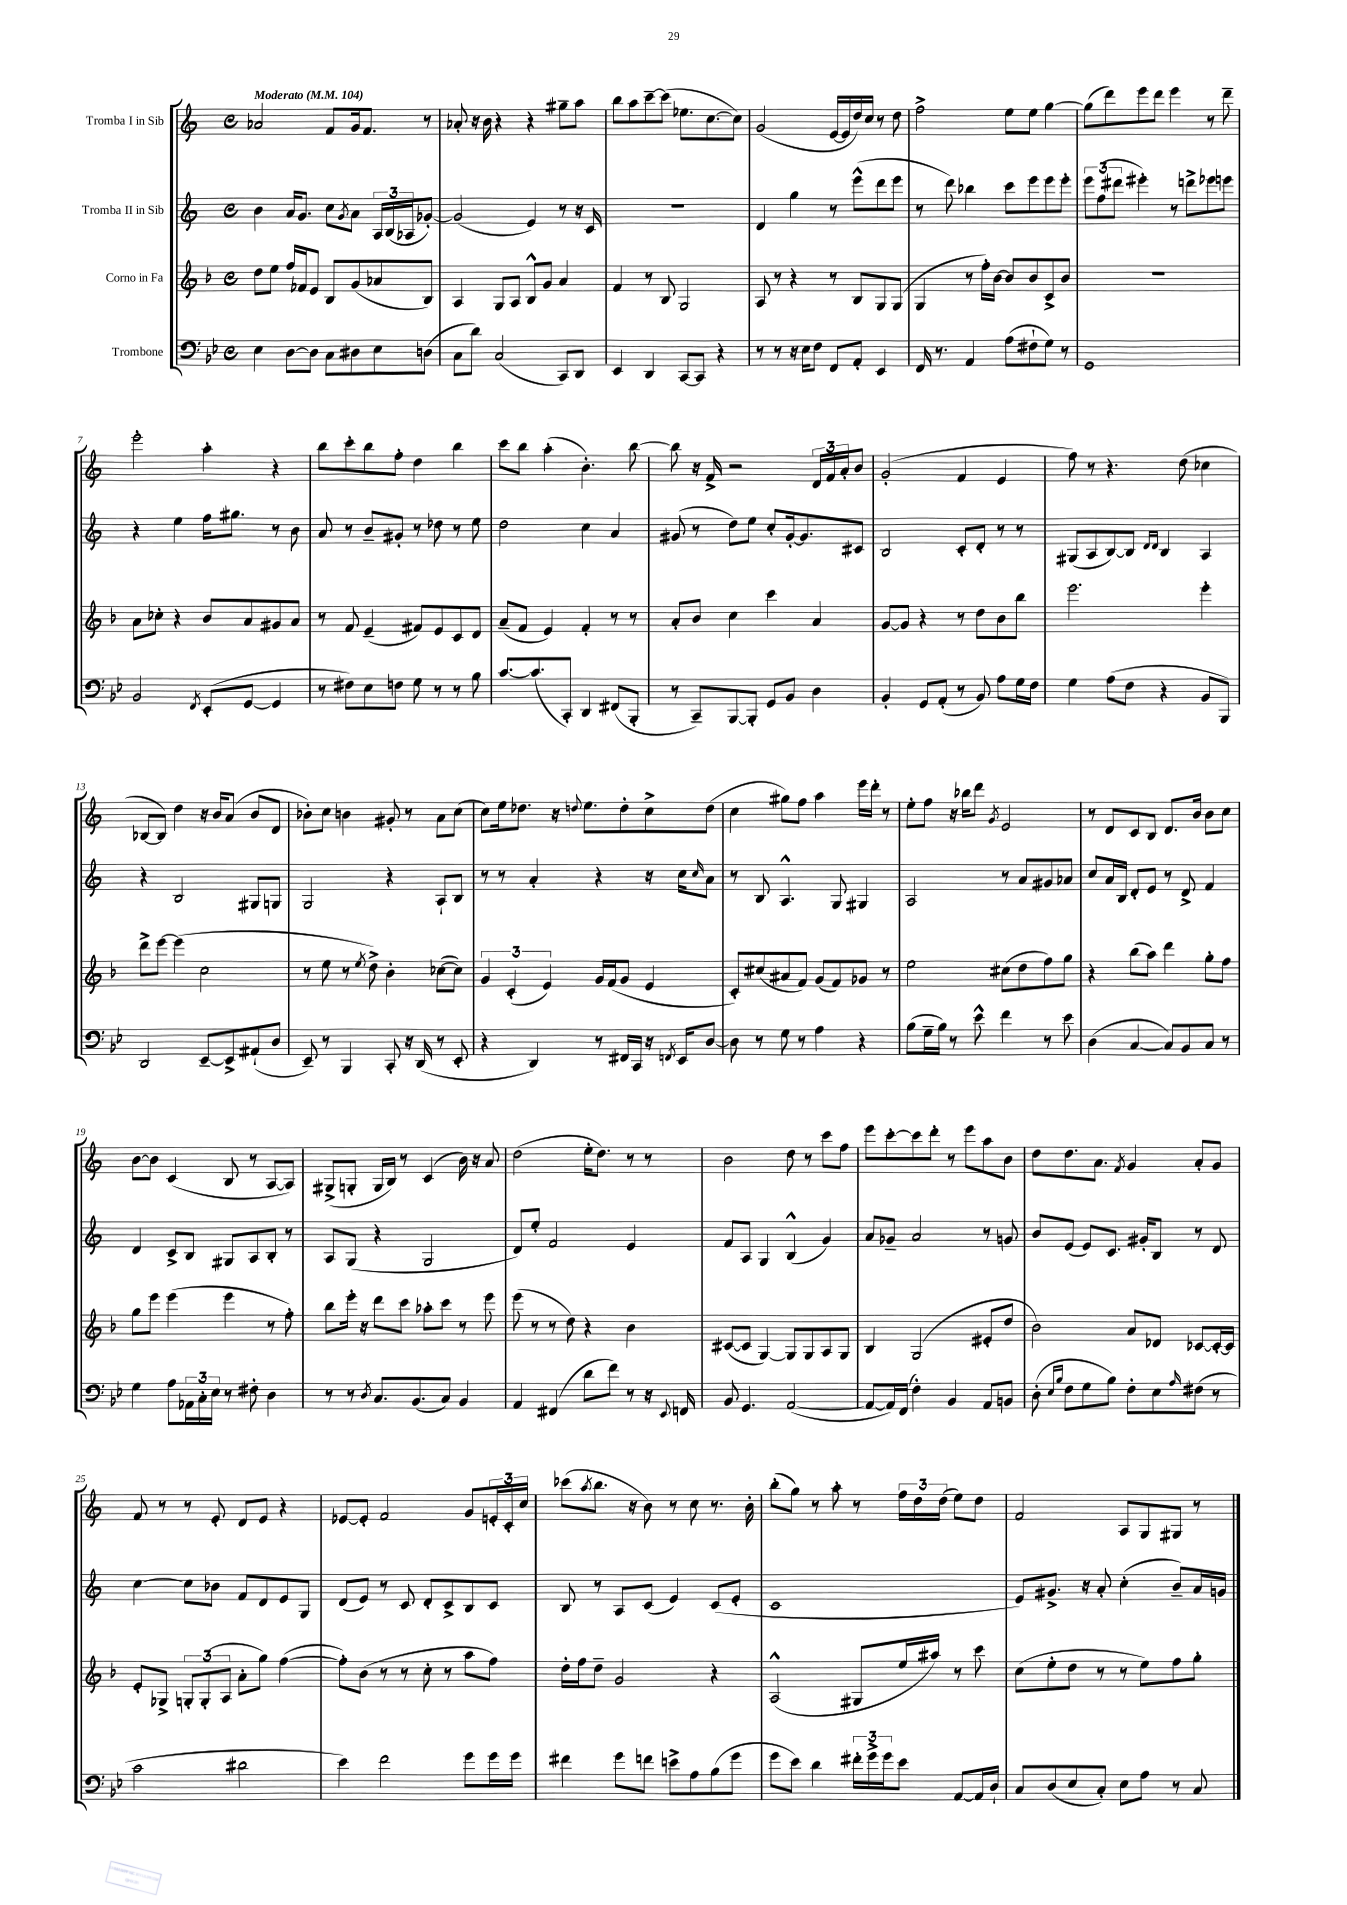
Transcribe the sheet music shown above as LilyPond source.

<<
\new StaffGroup <<
\new Staff = "s0" \with { instrumentName = "Tromba I in Sib" } {
    \clef treble \key c \major \defaultTimeSignature \time 4/4 \tempo "Moderato" 4 = 104
    aes'2 f'8 g'16 f'8. r8 |
    aes'8-. r16 b'16 r4 r4 gis''8-- a''8 |
    b''8 a''8 c'''8~-- c'''8( ees''8. c''8.~ c''8) |
    g'2( e'16~ e'16 d''16) c''16 r8 d''8 |
    f''2-> e''8 e''8 g''4~ |
    g''8( d'''8) e'''8 d'''8 e'''4 r8 d'''8-- |
    e'''2-. a''4-. r4 |
    b''8 c'''8-. b''8 f''8-. d''4 b''4 |
    c'''8 b''8 a''4-.( b'4.-.) b''8~ |
    b''8 r16 f'16-> r2 \tuplet 3/2 { d'16 f'16 a'16-. } b'8 |
    g'2-.( f'4 e'4 |
    f''8) r8 r4. d''8( ces''4 |
    bes8~ bes8) d''4 r16 b'16 a'8( b'8 d'8 |
    bes'8-.) c''8 b'4 gis'8-. r8 a'8 c''8( |
    c''8) e''16 des''8. r16 \appoggiatura { d''8 } e''8. d''8-. c''8-> d''8( |
    c''4 gis''8) f''8 a''4 e'''16 d'''16-. r8 |
    e''8-. f''8 r16 bes''16 d'''8 \acciaccatura { g'8 } e'2 |
    r8 d'8 c'8 b8 d'8. b'16 b'8 c''8 |
    b'8~ b'8 c'4( b8 r8 a8~ a8) |
    gis8->( g8-. g16 b16) r8 c'4( b'16) r16 a'8 |
    d''2( e''16-. d''8.) r8 r8 |
    b'2 d''8 r8 c'''8 f''8 |
    e'''8 c'''8~-. c'''8 d'''8-. r8 e'''8 a''8 b'8 |
    d''8 d''8. a'8. \acciaccatura { f'8 } g'4 a'8-. g'8 |
    f'8 r8 r8 e'8-. d'8 e'8 r4 |
    ees'8~ ees'8-. f'2 g'8 \tuplet 3/2 { e'16-. c'16-. c''16 } |
    ces'''8( \acciaccatura { a''8 } b''8. r16 b'8) r8 c''8 r8. b'16-. |
    b''8-.( g''8) r8 a''8-. r8 \tuplet 3/2 { f''16 d''16 d''16( } e''8) d''8 |
    f'2 a8 g8 gis8 r8 \bar "|." |
}
\new Staff = "s1" \with { instrumentName = "Tromba II in Sib" } {
    \clef treble \key c \major \defaultTimeSignature \time 4/4
    b'4 a'16 g'8. c''8 \acciaccatura { g'8 } a'8 \tuplet 3/2 { a16 b16( aes16 } ges'8~-.) |
    ges'2( e'4) r8 r16 c'16 |
    R1 |
    d'4 g''4 r8 e'''8-^( d'''8 e'''8 |
    r8 d'''8) bes''4 c'''8 e'''8 e'''8 e'''8-. |
    \tuplet 3/2 { e'''8 f''8( dis'''8 } eis'''4-.) r8 d'''8-> ees'''8 e'''8 |
    r4 e''4 f''16 gis''8. r8 b'8 |
    a'8 r8 b'8-- gis'8-. r8 des''8 r8 e''8 |
    d''2 c''4 a'4 |
    gis'8( r8 d''8) e''8 c''8-. gis'16~-. gis'8. cis'8 |
    b2 c'8-. d'8-. r8 r8 |
    gis8( a8 b8~) b8 \grace { d'16 d'16 } b4 a4 |
    r4 b2 gis8 g8 |
    g2 r4 a8-! b8 |
    r8 r8 a'4-. r4 r16 c''16 \grace { c''16 } a'8 |
    r8 b8 a4.-^ g8 gis4 |
    a2 r8 a'8 gis'8 aes'8 |
    c''8 a'16 b16 d'8-. e'8 r8 d'8-> f'4 |
    d'4 c'8-> b8 gis8 a8 b8-. r8 |
    a8 g8( r4 g2 |
    d'8) e''8-. f'2 e'4 |
    f'8 a8 g4 b4-^( g'4) |
    a'8 ges'8-- a'2 r8 g'8 |
    b'8 e'8( e'8) c'8. gis'16-. b8 r8 d'8 |
    c''4~ c''8 bes'8 f'8 d'8 e'8 g8 |
    d'8( e'8) r8 c'8 d'8-. c'8-> b8 c'8 |
    b8 r8 a8 c'8( e'4) c'8( e'8-. |
    c'1 |
    e'8) gis'8.-> r16 a'8-. c''4-.( b'8--) a'16 g'16 \bar "|." |
}
\new Staff = "s2" \with { instrumentName = "Corno in Fa" } {
    \clef treble \key f \major \defaultTimeSignature \time 4/4
    d''8 e''8 f''16 fes'16 e'8 bes8 g'8( aes'8 bes8) |
    a4 g8 a8 bes8-^ g'8 a'4 |
    f'4 r8 bes8 g2 |
    a8 r8 r4 r8 bes8 g8 g8( |
    g4 r8 f''16-.) bes'16~ bes'8 bes'8 c'8-> bes'8 |
    R1 |
    a'8 ces''8-. r4 bes'8 a'8 gis'8 a'8 |
    r8 f'8 e'4--( fis'8) e'8 c'8 d'8 |
    a'8--( f'8 e'4) f'4-. r8 r8 |
    a'8-. bes'8 c''4 c'''4 a'4 |
    g'8~ g'8 r4 r8 d''8 bes'8 bes''8 |
    e'''2. e'''4-. |
    d'''8-> e'''8~ e'''4( c''2 |
    r8 e''8 r8 \acciaccatura { e''8 } d''8->) bes'4-. ces''8~( ces''8) |
    \tuplet 3/2 { g'4 c'4-.( e'4) } g'16 f'16( g'8 e'4 |
    c'8-.) cis''8( ais'8 f'8) g'8( f'8) ges'8 r8 |
    e''2 cis''8( d''8 f''8) g''8 |
    r4 bes''8( a''8) d'''4 g''8-. f''8 |
    g''8 e'''8 e'''4( e'''4 r8 f''8-.) |
    bes''8 e'''16-. r16 d'''8 c'''8 aes''8-. c'''8 r8 e'''8 |
    e'''8( r8 r8 d''8) r4 bes'4 |
    cis'8~( cis'8 g4~) g8 g8 a8 g8 |
    bes4 g2( eis'8-. d''8 |
    bes'2) a'8 des'8 ces'8~ ces'16~-. ces'16 |
    e'8-. ges8-> \tuplet 3/2 { g8-. g8-.( a8 } a'8-. g''8) f''4~( |
    f''8-.) bes'8( r8 r8 c''8-. r8 a''8 f''8) |
    d''16-. f''16 d''8-- g'2 r4 |
    a2-^( gis8 e''16 ais''16) r8 c'''8 |
    c''8( e''8-. d''8 r8 r8 e''8) f''8 g''8-. \bar "|." |
}
\new Staff = "s3" \with { instrumentName = "Trombone" } {
    \clef bass \key bes \major \defaultTimeSignature \time 4/4
    ees4 d8~ d8 c8 dis8 ees8 d8( |
    c8 d'8) c2( c,8) d,8 |
    ees,4 d,4 c,8~ c,8 r4 |
    r8 r8 r16 ees16 f8 f,8 a,8-. ees,4 |
    f,16 r8. a,4 a8( fis8-! g8) r8 |
    g,1 |
    bes,2 \acciaccatura { f,8 } ees,8-.( g,8~ g,4 |
    r8 fis8) ees8 f8 g8 r8 r8 bes8 |
    c'8.~ c'8.( c,8-.) d,4 fis,8( bes,,8-. |
    r8 c,8--) bes,,8~ bes,,8-. g,8 bes,8 d4 |
    bes,4-. g,8 a,8-.( r8 bes,8) a8 g16 f16 |
    g4 a8( f8 r4 bes,8 bes,,8) |
    d,2 ees,8~-- ees,8-> ais,8-!( d8 |
    ees,8--) r8 bes,,4 c,8-. r16 d,16( r8 ees,8-. |
    r4 d,4) r8 fis,16 c,16 r16 \acciaccatura { f,8 } ees,16 d8~ |
    d8 r8 g8 r8 a4 r4 |
    bes8( g16-- bes16) r8 ees'8-^ f'4 r8 ees'8 |
    d4( c4~ c8) bes,8 c8 r8 |
    g4 a8 \tuplet 3/2 { aes,16 c16-. ees16 } r8 fis8-. d4 |
    r8 r8 \acciaccatura { d8 } c8. bes,8.( c8) bes,4 |
    a,4 fis,4( d'8 f'8) r8 r16 \appoggiatura { ees,8 } f,16 |
    bes,8 g,4. a,2~( |
    a,8~ a,16) f,16( f4-.) bes,4 a,8 b,8 |
    d8-.( \grace { ees16 bes16 } f8 g8 bes8) f8-. ees8 \grace { a16 } fis8( r8 |
    c'2 dis'2 |
    ees'4) f'2 g'8 g'16 g'16 |
    fis'4 g'8 f'8 e'8-> a8 bes8( g'8 |
    g'8 ees'8) d'4 \tuplet 3/2 { fis'16-. g'16-> g'16 } ees'8 a,8~ a,16 d16-! |
    c8 d8( ees8 c8-.) ees8 a8 r8 c8 \bar "|." |
}
>>
>>
